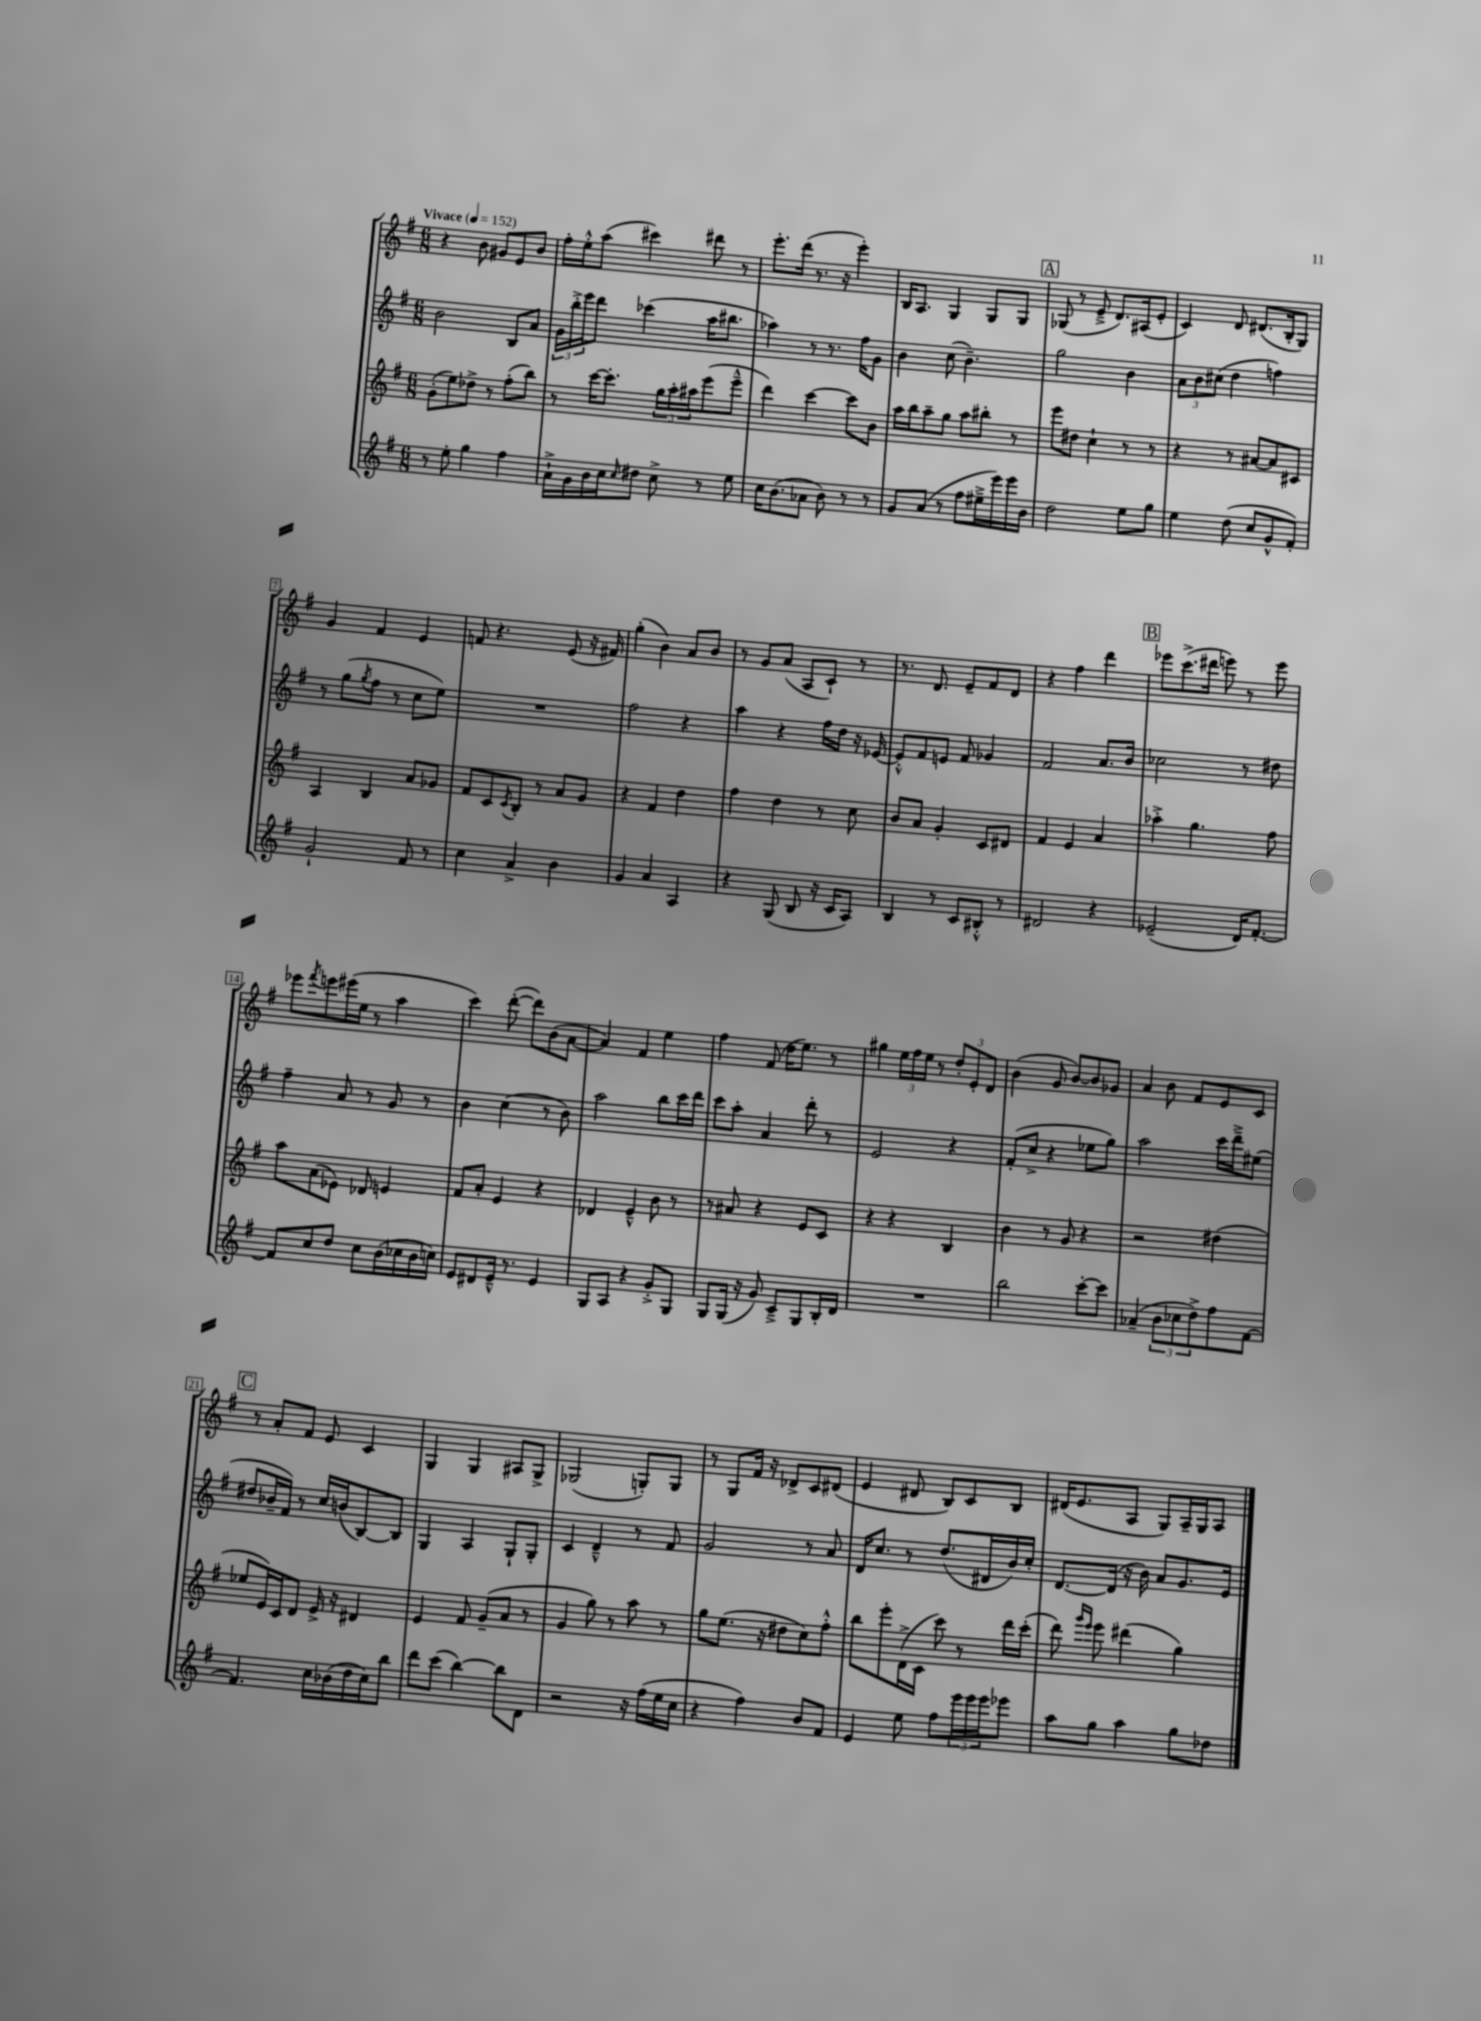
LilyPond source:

<<
\new StaffGroup <<
\new Staff = "s0" {
    \clef treble \key g \major \numericTimeSignature \time 6/8 \tempo "Vivace" 4 = 152
    r4 b'8 gis'8 e'8 b'8 |
    fis''16-. e''16-.-^ a''8( cis'''4) dis'''8 r8 |
    e'''8.-. d'''16( r8. r16 e'''4-.) |
    b16 a8. g4 g8 g8 |
    \mark \markup { \box "A" } ges8( r8 e'8---> d'8.) ais16( e'8-. |
    c'4) d'8 dis'8.( b16-. g8) |
    g'4 fis'4 e'4 |
    f'8 r4. e'8( r16 fis'16) |
    g''4-.( b'4) a'8 b'8 |
    r8 g'8 a'8( a8 c'8-!) r8 |
    r8. d'8. e'8-- fis'8 d'8 |
    r4 fis''4 d'''4 |
    \mark \markup { \box "B" } ees'''8 c'''8.->( dis'''16 e'''8) r8 e'''8 |
    ees'''8 \acciaccatura { fis'''8 } e'''8 eis'''16( e''16 r8 a''4 |
    c'''4) d'''8~-.( d'''8) b'8( a'8~ |
    a'4) fis'4 e''4 |
    fis''4 fis'8( d''16 e''8.) r8 |
    gis''4 \tuplet 3/2 { e''16 fis''16 e''16 } r8 \tuplet 3/2 { d''8-. e'8-. d'8 } |
    b'4( g'8 b'8~) b'8 ges'8 |
    a'4 b'8 fis'8 e'8 c'8 |
    \mark \markup { \box "C" } r8 a'8-. fis'8 e'8 c'4 |
    g4 g4 ais8 g8-> |
    ges2( g8-.) g8 |
    r8 g8 fis'16 r16 des'8-> c'8 dis'8( |
    e'4 dis'8 b8) c'8 b8 |
    dis'16( e'8. a8 g8) a16-- g16 a8 \bar "|." |
}
\new Staff = "s1" {
    \clef treble \key g \major \numericTimeSignature \time 6/8
    b'2 b8 a'8 |
    \tuplet 3/2 { g'16 b''16-.-> e'''16 } d'''8 ces'''4( a''16 bis''8. |
    aes''4) r8 r8. fis''16 g'8 |
    b'4 c''8( b'4.--) |
    \mark \markup { \box "A" } g''2 b'4 |
    \tuplet 3/2 { a'8 b'8 cis''8( } d''4 f''4) |
    r8 g''8( \acciaccatura { g''8 } fis''8 r8 c''8 e''8) |
    R2. |
    fis''2 r4 |
    a''4 r4 fis''16 d''16 r16 ees'16~ |
    ees'8-.-^ fis'8 e'8 fis'8 ges'4 |
    fis'2 a'8. b'16 |
    \mark \markup { \box "B" } ces''2 r8 dis''8 |
    fis''4-- a'8 r8 g'8 r8 |
    b'4 c''4( r8 b'8) |
    a''2 b''8 c'''16 d'''16 |
    c'''8 a''8-. a'4 d'''8-. r8 |
    e'2 r4 |
    fis'8-.( c''8-> r4 ees''8 g''8) |
    a''2 c'''16 d'''16---> eis''8( |
    \mark \markup { \box "C" } dis''8 bes'16-- fis'16) r8 c''16 b'16( b8~) b8 |
    g4 a4 g8-! g8-. |
    c'4 d'4---^ r8 fis'8 |
    g'2 r8 a'8 |
    d'16 c''8. r8 d''8.( dis'16 b'16) c''16-. |
    d'8.~ d'16( r16 b'16) a'8 g'8. e'16 \bar "|." |
}
\new Staff = "s2" {
    \clef treble \key g \major \numericTimeSignature \time 6/8
    g'8-.( e''8) des''8-> r8 fis''8-.( b''8) |
    r8 c'''16~ c'''8.-. \tuplet 3/2 { g''16 a''16-. ais''16 } e'''8( e'''8---^ |
    d'''4) c'''4~ c'''8 b'8 |
    a''16 b''16 a''8-- g''8 a''8 bis''8-. r8 |
    \mark \markup { \box "A" } e'''8 dis''8 c''4-! r8 r8 |
    r4 r8 ais'8~ ais'8 cis'8 |
    a4 b4 a'8 ges'8 |
    fis'8 c'8 \acciaccatura { c'8 } b8-. r8 a'8 g'8 |
    r4 fis'4 d''4 |
    fis''4 d''4 r8 c''8 |
    b'8 a'8 g'4-. c'8 dis'8 |
    fis'4 e'4 a'4 |
    \mark \markup { \box "B" } aes''4-.-> g''4. fis''8 |
    a''8 a'8( ees'8) des'8 e'4 |
    fis'8 a'8-. e'4 r4 |
    des'4 e'4---^ b'8 r8 |
    r8 ais'8 r4 e'8 c'8 |
    r4 r4 b4 |
    b'4 r8 g'8 r4 |
    r2 dis''4( |
    \mark \markup { \box "C" } ees''8 e'16) c'16 d'8 e'16-> r16 dis'4 |
    e'4 fis'8 g'8--( a'8 r8 |
    g'4 g''8) r8 a''8 r8 |
    g''8 e''8.( r16 dis''8 c''8) fis''8-.-^ |
    b''8 e'''8-. d'16->( c'16 c'''8) r8 d'''16 c'''16-.( |
    d'''8) \grace { g'''16 e'''16 } e'''8 dis'''4( g''4) \bar "|." |
}
\new Staff = "s3" {
    \clef treble \key g \major \numericTimeSignature \time 6/8
    r8 e''8-. g''4 fis''4 |
    a'16-!-> g'16 b'16 c''16 \grace { c''16 } dis''8 c''8-> r8 e''8 |
    c''16 b'8.( aes'8 b'8) r8 r8 |
    g'8 a'8( r8 fis''8 eis''16---> e'''16) e'''16 b'16 |
    \mark \markup { \box "A" } d''2 e''8 g''8 |
    e''4 d''8( c''8 g'8-^ fis'8-.) |
    g'2-! fis'8 r8 |
    c''4 a'4-> b'4 |
    g'4 a'4 a4 |
    r4 g8( b8 r16 c'16 a8) |
    b4 r8 c'8 bis8-.-^ r8 |
    dis'2 r4 |
    \mark \markup { \box "B" } ees'2--( d'16) fis'8.~-. |
    fis'8 c''8 d''8 c''8 b'16( ces''16 b'16 c''16) |
    e'8 dis'8 e'16---^ r8. e'4 |
    g8 a8 r4 g'8-.-> g8 |
    g8 g16( r16 g'8) c'8---> g8 b16-. d'16 |
    R2. |
    b''2 c'''8~-. c'''8 |
    aes'4--( \tuplet 3/2 { b'8 ces''8 d''8->) } fis''8 fis'8~ |
    \mark \markup { \box "C" } fis'4. c''16 bes'16( d''16 c''16) b''8 |
    d'''8 c'''8( b''4~) b''8 d'8 |
    r2 r16 fis''16( e''16 c''16 |
    r4 fis''4) b'8 fis'8 |
    e'4 e''8 fis''8 \tuplet 3/2 { e'''16 e'''16 e'''16 } ees'''8 |
    a''8 g''8 a''4 g''8 des''8 \bar "|." |
}
>>
>>
\layout { \context { \Score \override BarNumber.stencil = #(make-stencil-boxer 0.1 0.3 ly:text-interface::print) } }
